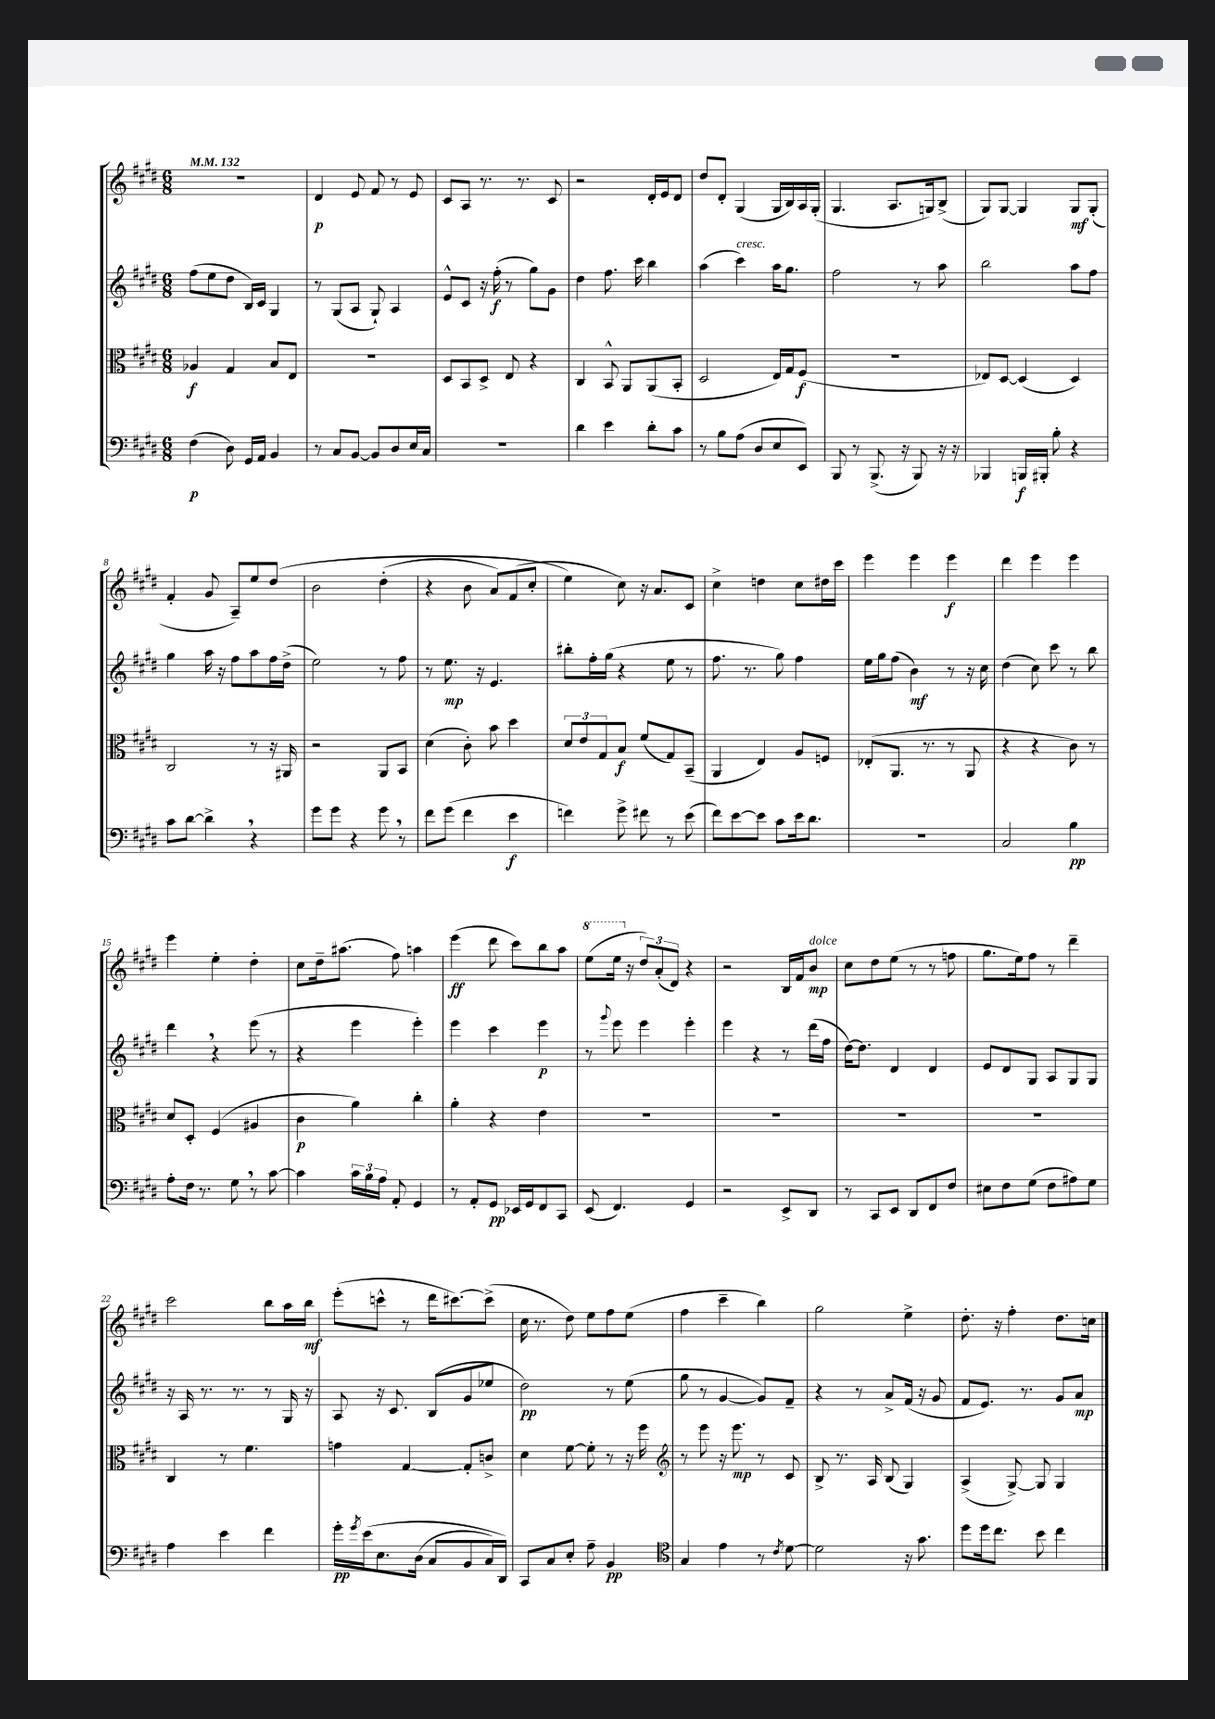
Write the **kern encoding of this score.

**kern	**dynam	**kern	**dynam	**kern	**dynam	**kern	**dynam
*part4	*part4	*part3	*part3	*part2	*part2	*part1	*part1
*staff4	*staff4	*staff3	*staff3	*staff2	*staff2	*staff1	*staff1
*clefF4	*	*clefC3	*	*clefG2	*	*clefG2	*
*k[f#c#g#d#]	*	*k[f#c#g#d#]	*	*k[f#c#g#d#]	*	*k[f#c#g#d#]	*
*M6/8	*	*M6/8	*	*M6/8	*	*M6/8	*
*MM132	*	*MM132	*	*MM132	*	*MM132	*
=1	=1	=1	=1	=1	=1	=1	=1
(4F#\	p	4A-X/	f	(8ff#\L	.	2.r	.
.	.	.	.	8ee\	.	.	.
8D#\)	.	4G#/	.	8dd#\J	.	.	.
16GG#/LL	.	.	.	16B/LL)	.	.	.
16AA/JJ	.	.	.	16c#/JJ	.	.	.
4BB/	.	8B/L	.	4G#/	.	.	.
.	.	8E/J	.	.	.	.	.
=2	=2	=2	=2	=2	=2	=2	=2
8r	.	2.r	.	8r	.	4d#/	p
8C#/L	.	.	.	(8G#/L	.	.	.
[8BB/J	.	.	.	8A/J	.	8e/	.
8BB/L]	.	.	.	8G#`/)	.	8f#/	.
8D#/	.	.	.	4A/	.	8r	.
16E/L	.	.	.	.	.	8e/	.
16C#/JJ	.	.	.	.	.	.	.
=3	=3	=3	=3	=3	=3	=3	=3
2.r	.	8D#/L	.	8e^^/L	.	8c#/L	.
.	.	8BB/	.	8c#/J	.	8A/J	.
.	.	8D#^/J	.	16r	.	8.r	.
.	.	.	.	(16ff#'\	f	.	.
.	.	8E/	.	8r	.	.	.
.	.	.	.	.	.	8.r	.
.	.	4r	.	8gg#\L)	.	.	.
.	.	.	.	8g#\J	.	8c#/	.
=4	=4	=4	=4	=4	=4	=4	=4
4d#\	.	4C#/	.	4dd#\	.	2r	.
4e\	.	8BB^^/	.	8.ff#\	.	.	.
.	.	8AA/L	.	.	.	.	.
.	.	.	.	16ccc#\	.	.	.
8d#'\L	.	(8AA/	.	4bb\	.	16d#'/LL	.
.	.	.	.	.	.	16e/J	.
8c#\J	.	8BB'/J	.	.	.	8d#/J	.
=5	=5	=5	=5	=5	=5	=5	=5
8r	.	2D#/	.	(4aa\	.	8dd#/L	.
8B\L	.	.	.	.	.	8d#'/J	.
!	!	!	!	!LO:TX:a:i:t=cresc.	!	!	!
(8A\J	.	.	.	4ccc#\)	.	(4G#/	.
8D#/L	.	.	.	.	.	.	.
8E/	.	16E/LL)	.	16aa\KL	.	16G#/LL	.
.	.	16G#/J	.	8.gg#\J	.	16B/)	.
8EE/J)	.	(8F#/J	f	.	.	16A/	.
.	.	.	.	.	.	(16G#'/JJ	.
=6	=6	=6	=6	=6	=6	=6	=6
8BBB/	.	2.r	.	2ff#\	.	4.G#/	.
8r	.	.	.	.	.	.	.
(8.BBB^/	.	.	.	.	.	.	.
.	.	.	.	.	.	8.A/L	.
16r	.	.	.	.	.	.	.
8BBB/)	.	.	.	8r	.	.	.
.	.	.	.	.	.	16Gn/k)	.
16r	.	.	.	8aa\	.	(8B^/J	.
16r	.	.	.	.	.	.	.
=7	=7	=7	=7	=7	=7	=7	=7
4BBB-X/	.	8E-X/L)	.	2bb\	.	8G#/L)	.
.	.	[8D#/J	.	.	.	[8G#/J	.
16BBBn/LL	f	(4D#/]	.	.	.	4G#/]	.
16BBB#X'/JJ	.	.	.	.	.	.	.
8B'\	.	.	.	.	.	.	.
4r	.	4D#/)	.	8aa\L	.	8G#/L	mf
.	.	.	.	8ff#\J	.	(8G#'/J	.
!!LO:LB:g=z
=8	=8	=8	=8	=8	=8	=8	=8
8c#\L	.	2C#/	.	4gg#\	.	4f#'/	.
[8d#\J	.	.	.	.	.	.	.
4d#^,\]	.	.	.	16aa\	.	8g#/	.
.	.	.	.	16r	.	.	.
.	.	.	.	8ff#\L	.	8A~/L)	.
4r	.	8r	.	8aa\	.	8ee/	.
.	.	16r	.	16ff#\L	.	(8dd#/J	.
.	.	16AA#X/	.	(16dd#^\JJ	.	.	.
=9	=9	=9	=9	=9	=9	=9	=9
8g#\L	.	2r	.	2ee\)	.	2b\	.
8g#\J	.	.	.	.	.	.	.
4r	.	.	.	.	.	.	.
8g#,\	.	8AA/L	.	8r	.	(4dd#'\	.
8r	.	8BB/J	.	8ff#\	.	.	.
=10	=10	=10	=10	=10	=10	=10	=10
8f#\L	.	(4d#\	.	8r	.	4r	.
(8g#\J	.	.	.	8.ee\	mp	.	.
4f#\	.	8c#'\)	.	.	.	8b\	.
.	.	.	.	16r	.	.	.
.	.	8b\	.	4.e/	.	8a/L)	.
4e\	f	4dd#\	.	.	.	(8f#/	.
.	.	.	.	.	.	8cc#'/J	.
=11	=11	=11	=11	=11	=11	=11	=11
4fn\)	.	12d#/L	.	8bb#X'\L	.	4ee\)	.
.	.	12e/	.	.	.	.	.
.	.	.	.	16ff#'\L	.	.	.
.	.	12G#/	.	.	.	.	.
.	.	.	.	(16gg#\JJ	.	.	.
8g#^\	.	8B/J	f	4r	.	8cc#\)	.
8f#X\	.	(8f#/L	.	.	.	16r	.
.	.	.	.	.	.	8.a/L	.
8r	.	8G#/)	.	8ee\	.	.	.
(8e\	.	(8BB~/J	.	8r	.	8c#/J	.
=12	=12	=12	=12	=12	=12	=12	=12
8f#\L)	.	4AA/	.	8.ff#\	.	4cc#^\	.
[8e\	.	.	.	.	.	.	.
.	.	.	.	8.r	.	.	.
8e\J]	.	4E/)	.	.	.	4ddn\	.
8c#\L	.	.	.	8gg#\)	.	.	.
16e\k	.	8A/L	.	4ff#\	.	8cc#\L	.
8.d#\J	.	.	.	.	.	.	.
.	.	8Fn/J	.	.	.	16dd#X\L	.
.	.	.	.	.	.	16ccc#\JJ	.
=13	=13	=13	=13	=13	=13	=13	=13
2.r	.	(8E-X'/L	.	16ee\LL	.	4eee\	.
.	.	.	.	16gg#\J	.	.	.
.	.	8.AA/J	.	(8ff#\J	.	.	.
.	.	.	.	4b\)	mf	4eee\	.
.	.	8.r	.	.	.	.	.
.	.	8r	.	8r	.	4eee\	f
.	.	8AA/	.	16r	.	.	.
.	.	.	.	16cc#\	.	.	.
=14	=14	=14	=14	=14	=14	=14	=14
2C#/	.	4r	.	(4dd#\	.	4ddd#\	.
.	.	4r	.	8cc#\)	.	4eee\	.
.	.	.	.	8ccc#\	.	.	.
4B\	pp	8c#\)	.	8r	.	4eee\	.
.	.	8r	.	8bb\	.	.	.
!!LO:LB:g=z
=15	=15	=15	=15	=15	=15	=15	=15
8A'\L	.	8d#/L	.	4ddd#,\	.	4eee\	.
16F#\Jk	.	8D#'/J	.	.	.	.	.
8.r	.	.	.	.	.	.	.
.	.	(4F#/	.	4r	.	4ee'\	.
8G#,\	.	.	.	.	.	.	.
8r	.	4A#X/	.	(8eee\	.	4dd#'\	.
[8c#\	.	.	.	8r	.	.	.
=16	=16	=16	=16	=16	=16	=16	=16
4c#\]	.	4c#\	p	4r	.	8cc#\L	.
.	.	.	.	.	.	16dd#~\k	.
.	.	.	.	.	.	(8.aa#X\J	.
24c#\LL	.	4a\)	.	4eee\	.	.	.
24B\	.	.	.	.	.	.	.
24A\JJ	.	.	.	.	.	.	.
8AA'/	.	.	.	.	.	8ff#\)	.
4GG#/	.	4cc#'\	.	4eee'\)	.	4aan\	.
=17	=17	=17	=17	=17	=17	=17	=17
8r	.	4a'\	.	4eee\	.	(4eee\	ff
8AA'/L	.	.	.	.	.	.	.
8GG#/J	pp	4r	.	4ccc#\	.	8ddd#\	.
16EE-X/LL	.	.	.	.	.	8ccc#\L)	.
16GG#/J	.	.	.	.	.	.	.
8FF#/	.	4e\	.	4eee\	p	8bb\	.
8CC#/J	.	.	.	.	.	8aa\J	.
=18	=18	=18	=18	=18	=18	=18	=18
*	*	*	*	*	*	*8va	*
(8EE/	.	2.r	.	8r	.	(8eee\L	.
.	.	.	.	8qqggg#/	.	.	.
4.FF#/)	.	.	.	8eee\	.	16eee\Jk	.
*	*	*	*	*	*	*X8va	*
.	.	.	.	.	.	16r	.
.	.	.	.	4eee\	.	12dd#/L)	.
.	.	.	.	.	.	(12a'/	.
.	.	.	.	.	.	12d#/J)	.
4GG#/	.	.	.	4eee'\	.	4r	.
=19	=19	=19	=19	=19	=19	=19	=19
2r	.	2.r	.	4eee\	.	2r	.
.	.	.	.	4r	.	.	.
8EE^/L	.	.	.	8r	.	16B/LL	.
.	.	.	.	.	.	16f#/J	.
!	!	!	!	!	!	!LO:TX:a:i:t=dolce	!
8DD#/J	.	.	.	(16ddd#\LL	.	8b/J	mp
.	.	.	.	16ff#\JJ	.	.	.
=20	=20	=20	=20	=20	=20	=20	=20
8r	.	2.r	.	[16dd#\KL)	.	8cc#\L	.
.	.	.	.	8.dd#\J]	.	.	.
8CC#/L	.	.	.	.	.	8dd#\	.
8EE/J	.	.	.	4d#/	.	(8ee\J	.
8DD#/L	.	.	.	.	.	8r	.
8FF#/	.	.	.	4d#/	.	8r	.
8F#/J	.	.	.	.	.	8ffn\	.
=21	=21	=21	=21	=21	=21	=21	=21
8E#X\L	.	2.r	.	8e/L	.	8.gg#\L	.
8F#\	.	.	.	8d#/	.	.	.
.	.	.	.	.	.	16ee\k)	.
(8G#\J	.	.	.	8G#/J	.	8ff#\J	.
8F#\L	.	.	.	8A/L	.	8r	.
8A#X\)	.	.	.	8G#/	.	4ddd#~\	.
8G#\J	.	.	.	8G#/J	.	.	.
!!LO:LB:g=z
=22	=22	=22	=22	=22	=22	=22	=22
4A\	.	4C#/	.	16r	.	2ccc#\	.
.	.	.	.	16A/	.	.	.
.	.	.	.	8.r	.	.	.
4e\	.	8r	.	.	.	.	.
.	.	.	.	8.r	.	.	.
.	.	4.f#\	.	.	.	.	.
4f#\	.	.	.	8r	.	8bb\L	.
.	.	.	.	16G#/	.	16aa\L	.
.	.	.	.	16r	.	16bb\JJ	mf
=23	=23	=23	=23	=23	=23	=23	=23
16g#'\LL	pp	4gn\	.	8A/	.	(8eee'\L	.
8qg#/	.	.	.	.	.	.	.
(16e\J	.	.	.	.	.	.	.
8.E\	.	.	.	16r	.	8cccn^^\J	.
.	.	.	.	8.c#/	.	.	.
.	.	[4G#/	.	.	.	8r	.
(16D#\Jk	.	.	.	.	.	.	.
8C#/L	.	.	.	(8B/L	.	16ddd#\KL	.
.	.	.	.	.	.	[8.ccc#X\)	.
8BB/	.	8G#'/L]	.	8g#/	.	.	.
16C#/L)	.	8cn^/J	.	8ee-X/J	.	(8ccc#^\J]	.
16DD#/JJ)	.	.	.	.	.	.	.
=24	=24	=24	=24	=24	=24	=24	=24
8CC#/L	.	4d#\	.	2dd#\)	pp	16cc#\	.
.	.	.	.	.	.	8.r	.
8C#/	.	.	.	.	.	.	.
8E'/J	.	[8f#\	.	.	.	8dd#\)	.
8A~\	.	8f#'\]	.	.	.	8ee\L	.
4BB/	pp	8r	.	8r	.	8ff#\	.
.	.	16r	.	(8ee\	.	(8ee\J	.
.	.	16ff#\	.	.	.	.	.
=25	=25	=25	=25	=25	=25	=25	=25
*clefC4	*	*clefG2	*	*	*	*	*
4G#/	.	8r	.	8gg#\	.	4ff#\	.
.	.	8eee\	.	8r	.	.	.
4e\	.	16r	.	[4g#/	.	4ccc#~\	.
.	.	8.eee\	mp	.	.	.	.
8r	.	8r	.	8g#/L])	.	4bb\)	.
8qc#/	.	.	.	.	.	.	.
[8d#\	.	8c#/	.	8f#~/J	.	.	.
=26	=26	=26	=26	=26	=26	=26	=26
2d#\]	.	8B^/	.	4r	.	2gg#\	.
.	.	8.r	.	.	.	.	.
.	.	.	.	8r	.	.	.
.	.	16A/	.	.	.	.	.
.	.	(8B/	.	8a^/L	.	.	.
16r	.	4G#/)	.	(16f#/Jk	.	4ee^\	.
8.g#\	.	.	.	16r	.	.	.
.	.	.	.	8g#/	.	.	.
=27	=27	=27	=27	=27	=27	=27	=27
8dd#\L	.	(4A^/	.	8f#/L	.	8.dd#'\	.
16dd#\k	.	.	.	8.e/J)	.	.	.
8.cc#\J	.	.	.	.	.	16r	.
.	.	[8G#^/)	.	.	.	4ff#'\	.
.	.	.	.	8.r	.	.	.
8b\	.	8G#/]	.	.	.	.	.
4cc#\	.	4G#/	.	8g#/L	.	8.dd#\L	.
.	.	.	.	8a/J	mp	.	.
.	.	.	.	.	.	16ccn\Jk	.
==	==	==	==	==	==	==	==
*-	*-	*-	*-	*-	*-	*-	*-
